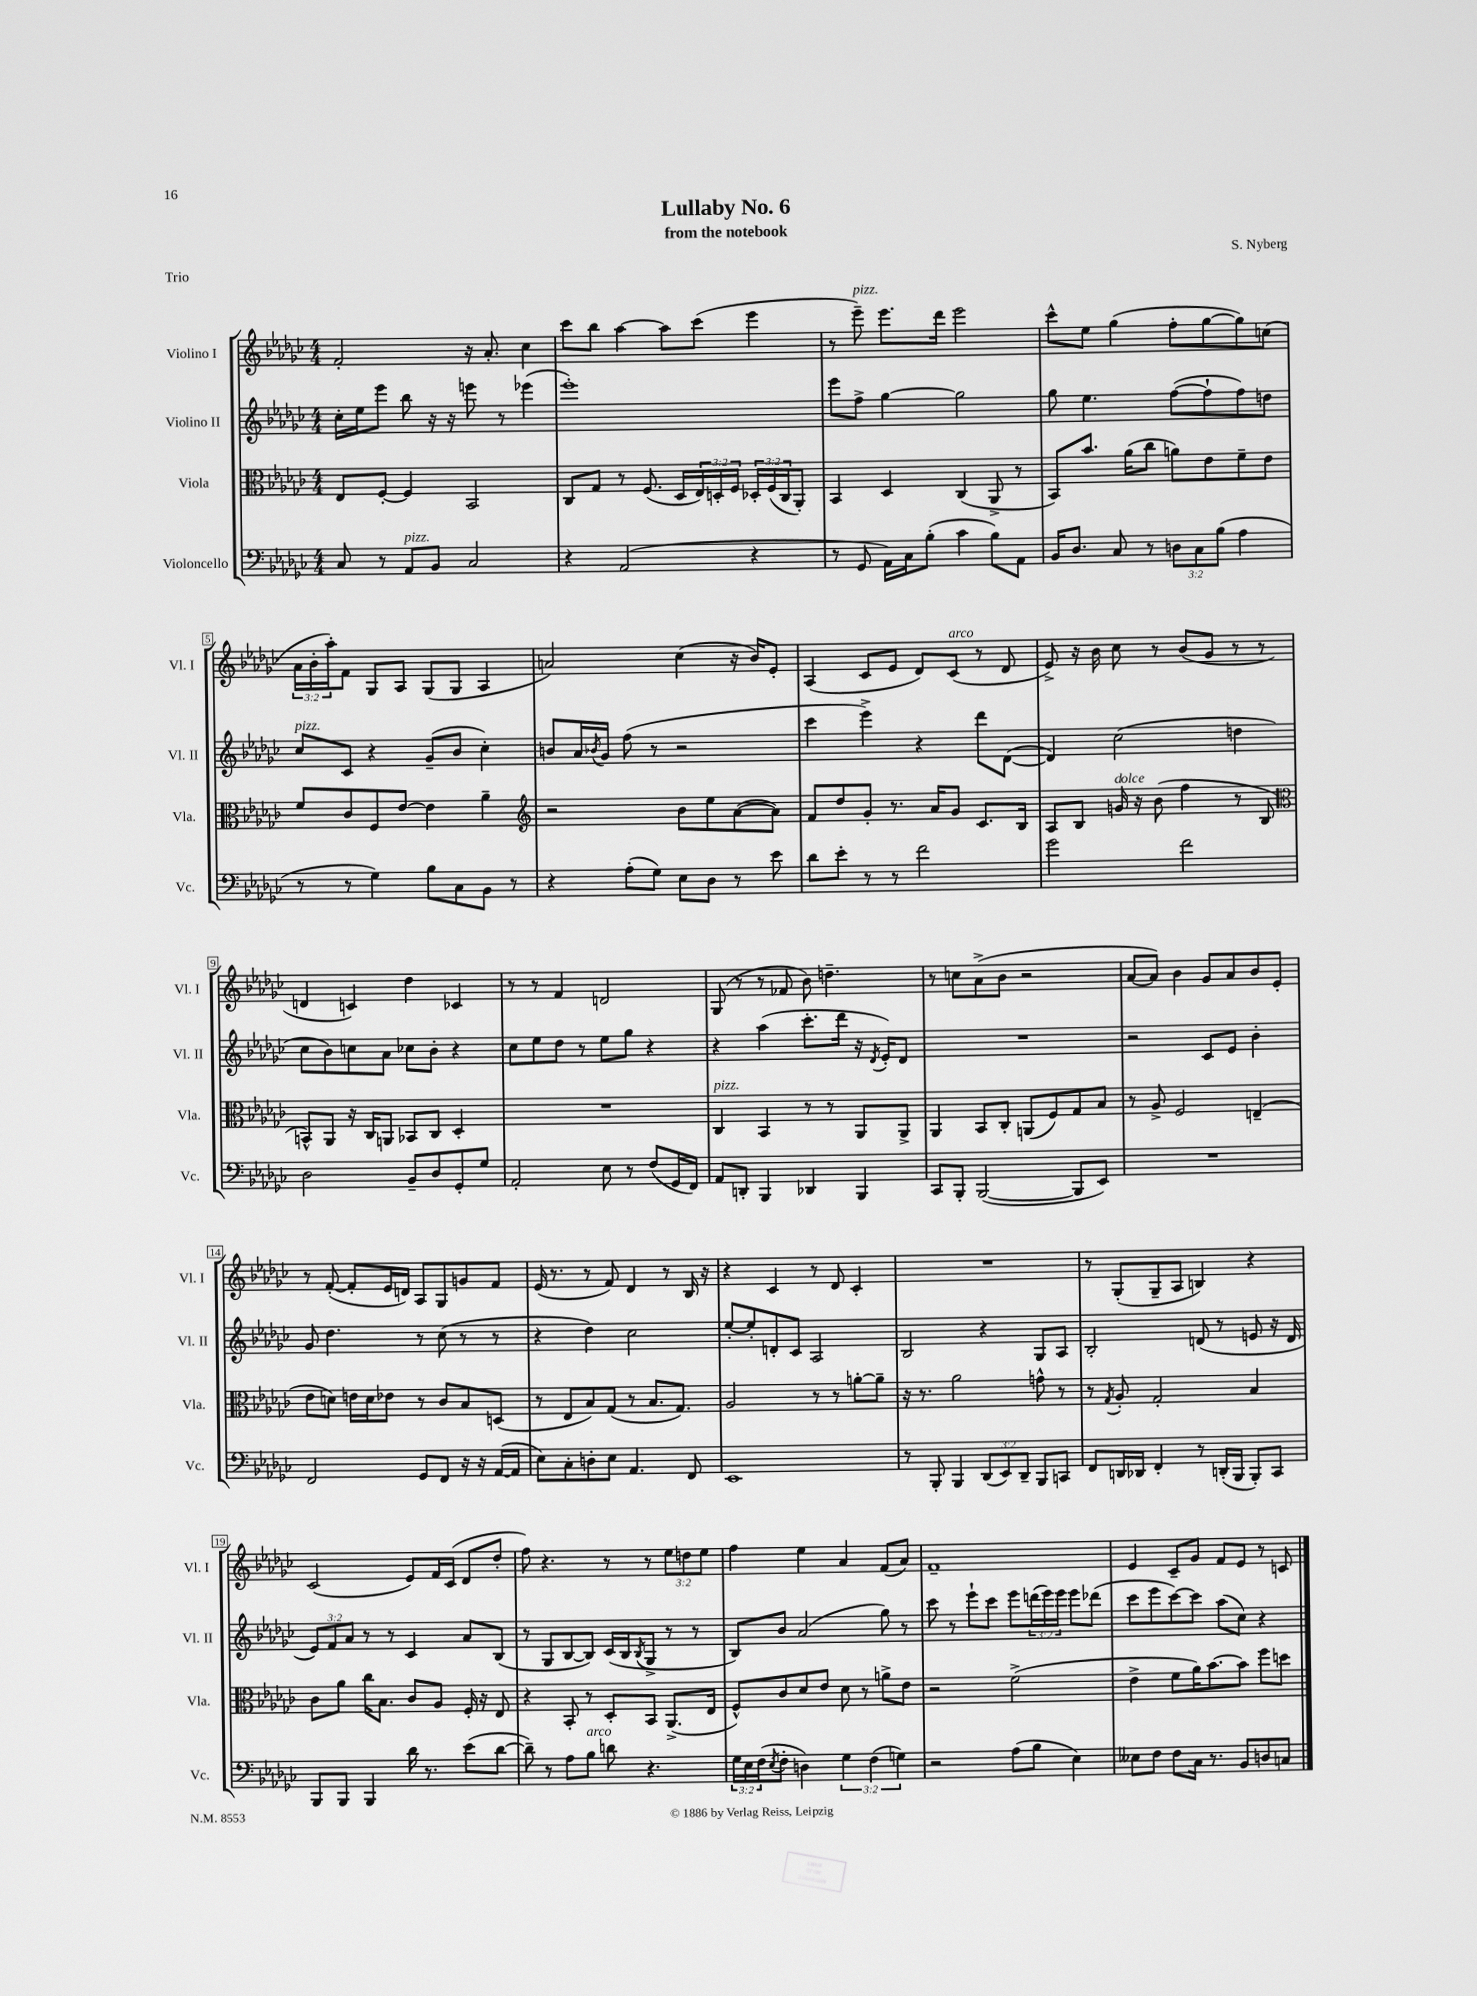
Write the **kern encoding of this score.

**kern	**kern	**kern	**kern
*staff4	*staff3	*staff2	*staff1
*clefF4	*clefC3	*clefG2	*clefG2
*k[b-e-a-d-g-c-]	*k[b-e-a-d-g-c-]	*k[b-e-a-d-g-c-]	*k[b-e-a-d-g-c-]
*M4/4	*M4/4	*M4/4	*M4/4
8C-	8E-	16cc-'	2f'
.	.	16ee-	.
8r	[8F'	8eee-	.
8AA-	4F]	8bb-	.
8BB-	.	16r	.
.	.	16r	.
2C-	2BB-	8eee	16r
.	.	.	8.a-'
.	.	8r	.
.	.	(4eee-	4cc-
=	=	=	=
4r	8C-	1eee-')	8ccc-
.	8G-	.	8bb-
(2AA-	8r	.	[4aa-
.	(8.F	.	.
.	.	.	8aa-]
.	16D-	.	.
.	24E-)	.	(8ccc-
.	24D'	.	.
.	24F	.	.
4r	24D-'	.	4eee-
.	(24F	.	.
.	24C-	.	.
.	8AA-')	.	.
=	=	=	=
8r	4BB-	8eee-	8r
8GG-	.	8ff^	8eee-~)
16AA-)	4D-	[4gg-	8.eee-
16C-	.	.	.
(8B-'	.	.	.
.	.	.	16ddd-
4c-	(4C-	2gg-]	2eee-
8B-)	8AA-^	.	.
8AA-	8r	.	.
=	=	=	=
16BB-	8BB-)	8gg-	8ccc-^^
8.D-	.	.	.
.	8.b-	4.ee-	8ee-
8C-	.	.	(4gg-
.	(16a-	.	.
8r	8cc-	.	.
12D	8a)	([8ff	8ff'
12C-	.	.	.
.	8e-	8ff`]	[8gg-
(12B-	.	.	.
4A-	8f~	8ff)	8gg-])
.	8e-	8dd	(8cc
=	=	=	=
8r	8f	8cc-	24a-
.	.	.	24b-'
.	.	.	24aa-')
8r	8c-	8c-	8f
4G-)	8F	4r	8G-
.	[8e-	.	8A-
8B-	4e-]	(8g-~	(8G-
8C-	.	8b-	8G-
8BB-	4a-~	4cc-')	4A-
8r	.	.	.
=	=	=	=
*	*clefG2	*	*
4r	2r	8b	2a)
.	.	16a-	.
.	.	8qb-	.
.	.	16g-	.
(8A-'	.	(8ff	.
8G-)	.	8r	.
8E-	8b-	2r	(4cc-
8D-	8ee-	.	.
8r	([8a-	.	16r
.	.	.	16b-)
8e-	8a-])	.	8e-'
=	=	=	=
8d-	8f	4ccc-	(4A-
8e-'	8dd-	.	.
8r	8g-'	4eee-^)	8c-
8r	8.r	.	8e-
2f	.	4r	8d-)
.	16a-	.	.
.	8g-	.	(8c-
.	8.c-	8ddd-	8r
.	.	([8d-	8d-
.	16B-	.	.
=	=	=	=
2g-	8A-	4d-])	8e-^)
.	8B-	.	16r
.	.	.	16b-
.	16g	(2cc-	8cc-
.	16r	.	.
.	(8b-	.	8r
2f	4ff	.	(8b-
.	.	.	8g-
.	8r	4dd	8r
.	8B-	.	8r
=	=	=	=
*	*clefC3	*	*
2D-	8BB^^)	8cc-	4d
.	8AA-	8b-)	.
.	16r	8cc	4c)
.	16C-	.	.
.	8AA	8a-	.
8BB-~	8BB-	8cc-	4dd-
8D-	8C-	8b-'	.
8GG-'	4D-'	4r	4c-
8G-	.	.	.
=	=	=	=
2AA-'	1r	8cc-	8r
.	.	8ee-	8r
.	.	8dd-	4f
.	.	8r	.
8E-	.	8ee-	2d
8r	.	8gg-	.
(8F	.	4r	.
16GG-	.	.	.
16FF)	.	.	.
=	=	=	=
8AA-	4C-	4r	(8G-
8DD'	.	.	8r
4BBB-	4BB-	(4aa-	8r
.	.	.	8f-
4DD-	8r	8.ccc-'	8b-)
.	8r	.	4.dd~
.	.	16ddd-	.
4BBB-	8AA-	16r	.
.	.	8qd-	.
.	.	16e-')	.
.	8AA-^	8d-	.
=	=	=	=
8CC-	4AA-	1r	8r
8BBB-'	.	.	8cc
([2BBB-	8BB-	.	(8a-^
.	8C-'	.	8b-
.	(8AA	.	2r
.	8F)	.	.
8BBB-]	8G-	.	.
8EE-)	8B-	.	.
=	=	=	=
1r	8r	2r	[8a-
.	8A-^	.	8a-])
.	2F	.	4b-
.	.	8c-	8g-
.	.	8e-	8a-
.	(4E~	4b-'	8b-
.	.	.	8e-'
=	=	=	=
2FF	8e-	8g-	8r
.	8d)	4.dd-	([8f'
.	16e	.	8f']
.	16d	.	.
.	8e-	.	16e-
.	.	.	16d)
8GG-	8r	8r	8A-
8FF	8c-	(8cc-	8G-
16r	8B-	8r	8g
16r	.	.	.
([16AA-	(8D	8r	8f
16AA-]	.	.	.
=	=	=	=
8E-)	8r	4r	(16e-
.	.	.	8.r
8C-'	8E-	.	.
8D'	8B-)	4dd-)	8r
8E-	(8G-	.	8f)
4.AA-	8r	2cc-	4d-
.	8.B-	.	.
.	.	.	8r
.	8.G-)	.	.
8FF	.	.	16B-
.	.	.	16r
=	=	=	=
1EE-	2A-	[8ee-'	4r
.	.	8ee-']	.
.	.	8d'	4c-
.	.	8c-	.
.	8r	2A-	8r
.	8r	.	8d-
.	[8a'	.	4c-'
.	8a~]	.	.
=	=	=	=
8r	16r	2B-	1r
.	8.r	.	.
8BBB-'	.	.	.
4BBB-	2a-	.	.
(12DD-	.	4r	.
12EE-)	.	.	.
12DD-~	.	.	.
8BBB-	8g^^	8G-	.
8CC	8r	8A-	.
=	=	=	=
8FF	8r	2B-'	8r
.	8qG-	.	.
16DD	8A-'	.	(8G-'
16DD-	.	.	.
4FF'	2G-'	.	8G-~
.	.	.	8A-
8r	.	(8d	4B)
(16DD'	.	8r	.
16BBB-	.	.	.
8BBB-')	4B-	8e	4r
8CC-	.	16r	.
.	.	16d	.
=	=	=	=
8BBB-	8c-	12e-)	(2c-
.	.	12f	.
8BBB-	8a-	.	.
.	.	12a-	.
4BBB-	16cc-	8r	.
.	8.B-	.	.
.	.	8r	.
16d-	8c-	4c-	8e-)
8.r	.	.	.
.	8A-	.	16f
.	.	.	(16c-
(8e-	16F'	8a-	8d-
.	16r	.	.
[8d-	8E-	(8B-	8dd-'
=	=	=	=
8d-~])	4r	8r	8ff)
8r	.	8G-	4.r
8A-	8BB-'	[8B-	.
8B-	8r	8B-])	.
8d	8D-'	(16c-	8r
.	.	16B-	.
.	.	8qB-	.
4.r	8BB-	8G-^	8r
.	(8.AA-^	8r	12ee-
.	.	.	12dd
.	.	8r	.
.	.	.	12ee-
.	16E-	.	.
=	=	=	=
24G-	8F^^)	8B-)	4ff
24E-	.	.	.
(24F	.	.	.
8qE-	.	.	.
8F'	8c-	8b-	.
4D)	8d-	(2a-	4ee-
.	8e-	.	.
6G-	8d-	.	4a-
.	8r	.	.
(6F	.	.	.
.	8a^	8gg-)	(8f
6G)	.	.	.
.	8e-	8r	8a-)
=	=	=	=
2r	2r	8ccc-	1f~
.	.	8r	.
.	.	8eee-`	.
.	.	8ccc-	.
(8A-	(2f^	8eee-	.
8B-	.	(24ddd	.
.	.	24eee-)	.
.	.	24eee-	.
4E-)	.	8eee-	.
.	.	(8ddd-	.
=	=	=	=
8E--	4e-^	8ccc-	4e-
8F	.	8eee-	.
8F	8f	[8ccc-)	8c-~
16C-	16a-)	8ccc-]	8g-
8.r	[8.b-	.	.
.	.	(8aa-	8f
8BB-	8b-]	8cc-)	8e-
8D	8ff	4r	8r
8C	8dd	.	8c
==	==	==	==
*-	*-	*-	*-
